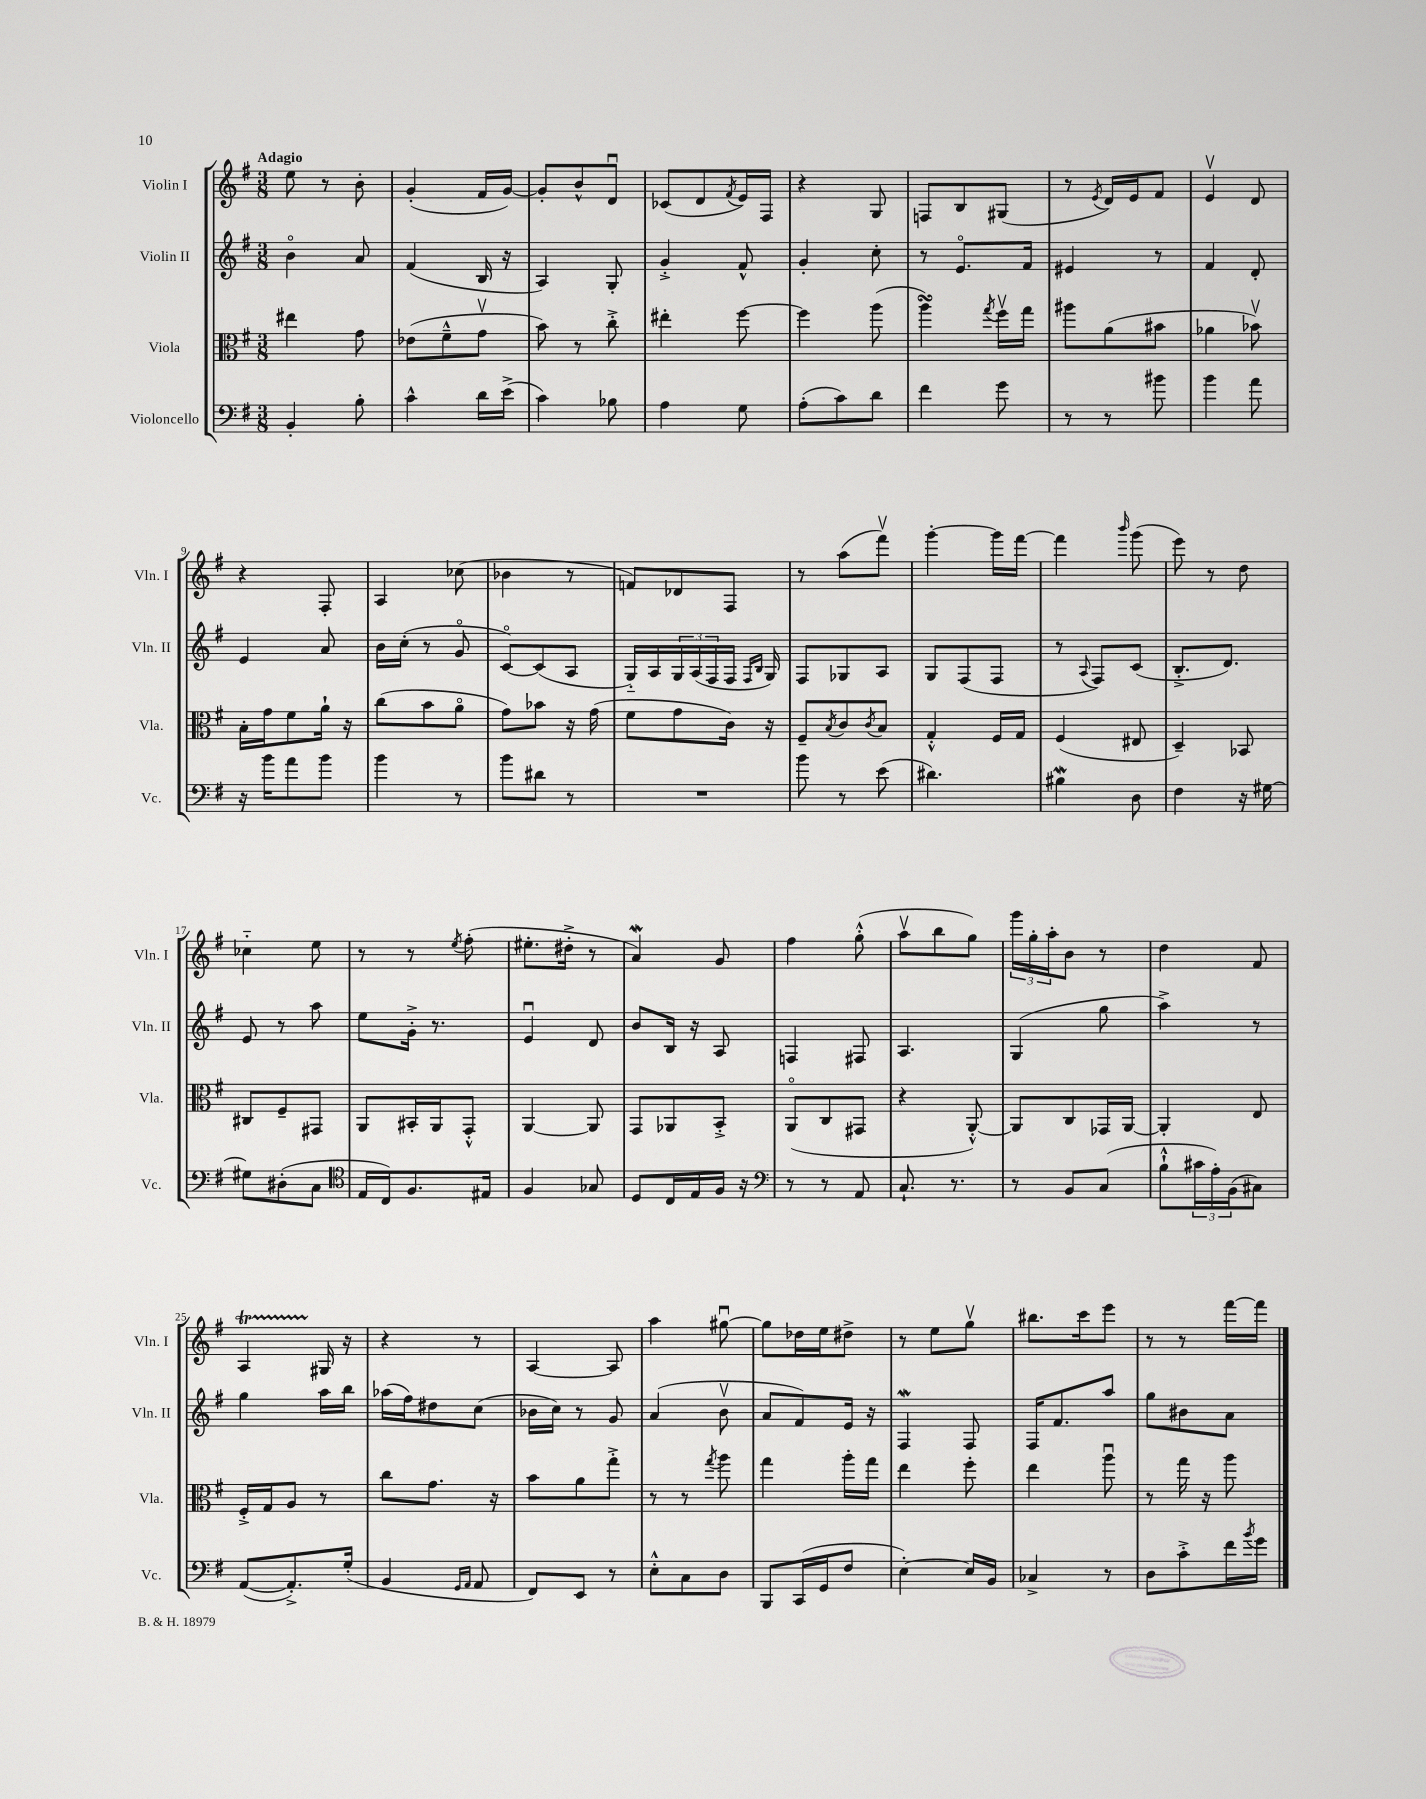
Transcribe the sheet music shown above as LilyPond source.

<<
\new StaffGroup <<
\new Staff = "s0" \with { instrumentName = "Violin I" shortInstrumentName = "Vln. I" } {
    \clef treble \key g \major \numericTimeSignature \time 3/8 \tempo "Adagio"
    e''8 r8 b'8-. |
    g'4-.( fis'16 g'16~) |
    g'8-. b'8-^ d'8\downbow |
    ces'8( d'8 \acciaccatura { fis'8 } e'16) fis16 |
    r4 g8 |
    f8 b8 gis8( |
    r8 \acciaccatura { e'8 } d'16) e'16 fis'8 |
    e'4\upbow d'8 |
    r4 fis8-. |
    a4 ces''8( |
    bes'4 r8 |
    f'8) des'8 fis8 |
    r8 a''8( fis'''8\upbow) |
    g'''4~-. g'''16 fis'''16~ |
    fis'''4 \grace { b'''16 } g'''8( |
    e'''8) r8 d''8 |
    ces''4-_ e''8 |
    r8 r8 \acciaccatura { e''8 } fis''8-.( |
    eis''8.-. dis''16-.-> r8 |
    a'4\mordent) g'8 |
    fis''4 g''8-.-^( |
    a''8\upbow b''8 g''8) |
    \tuplet 3/2 { g'''16 g''16-. a''16-. } b'8 r8 |
    d''4 fis'8 |
    a4\startTrillSpan gis16\stopTrillSpan r16 |
    r4 r8 |
    a4~ a8 |
    a''4 gis''8~\downbow |
    gis''8 des''16 e''16 dis''8-> |
    r8 e''8 g''8\upbow |
    bis''8. c'''16 e'''8 |
    r8 r8 fis'''16~ fis'''16 \bar "|." |
}
\new Staff = "s1" \with { instrumentName = "Violin II" shortInstrumentName = "Vln. II" } {
    \clef treble \key g \major \numericTimeSignature \time 3/8
    b'4\flageolet a'8 |
    fis'4( b16 r16 |
    a4) g8-. |
    g'4-.-> fis'8-^ |
    g'4-. c''8-. |
    r8 e'8.\flageolet fis'16 |
    eis'4 r8 |
    fis'4 d'8-. |
    e'4 a'8 |
    b'16 c''16-.( r8 g'8\flageolet |
    c'8~\flageolet) c'8( a8 |
    g16-_) a16 \tuplet 3/2 { g16 a16( fis16 } fis16 \grace { fis16 b16 } g16) |
    fis8 ges8 a8 |
    g8 fis8( fis8 |
    r8 \appoggiatura { a8 } fis8) c'8( |
    b8.-.-> d'8.) |
    e'8 r8 a''8 |
    e''8 g'16-.-> r8. |
    e'4\downbow d'8 |
    b'8 b16 r16 a8 |
    f4 fis8 |
    a4. |
    g4( g''8 |
    a''4->) r8 |
    g''4 a''16 b''16 |
    aes''16( fis''16) dis''8 c''8( |
    bes'16 c''16) r8 g'8 |
    a'4( b'8\upbow |
    a'8 fis'8) e'16 r16 |
    fis4\mordent fis8 |
    fis16 fis'8. a''8 |
    g''8 bis'8 a'8 \bar "|." |
}
\new Staff = "s2" \with { instrumentName = "Viola" shortInstrumentName = "Vla." } {
    \clef alto \key g \major \numericTimeSignature \time 3/8
    eis''4 g'8 |
    ees'8( fis'8---^ g'8\upbow |
    b'8) r8 c''8-.-> |
    eis''4-. fis''8~ |
    fis''4 a''8( |
    a''4\turn) \acciaccatura { g''8 } fis''16\upbow g''16 |
    ais''8 a'8( bis'8 |
    aes'4 bes'8\upbow) |
    b16-. g'16 fis'8 a'16-! r16 |
    c''8( b'8 a'8\flageolet |
    g'8) bes'8 r16 g'16( |
    fis'8 g'8 c'16) r16 |
    fis8-- \acciaccatura { b8 } c'8 \acciaccatura { c'8 } b8 |
    g4-.-^ fis16 g16 |
    fis4( eis8 |
    d4--) bes,8 |
    cis8 fis8-- gis,8 |
    a,8 bis,16-. a,16 g,8-.-^ |
    a,4~ a,8 |
    g,8 aes,8 b,8-.-> |
    a,8\flageolet( c8 gis,8 |
    r4 a,8~-.-^) |
    a,8 c8 ges,16 a,16~ |
    a,4-. e8 |
    fis16-.-> g16 a8 r8 |
    c''8 g'8. r16 |
    b'8 a'8 g''8-.-> |
    r8 r8 \acciaccatura { g''8 } a''8 |
    g''4 a''16-. g''16 |
    e''4 fis''8-. |
    e''4 a''8\downbow |
    r8 g''16 r16 a''8 \bar "|." |
}
\new Staff = "s3" \with { instrumentName = "Violoncello" shortInstrumentName = "Vc." } {
    \clef bass \key g \major \numericTimeSignature \time 3/8
    b,4-. b8-. |
    c'4-^ d'16 e'16->( |
    c'4) bes8 |
    a4 g8 |
    a8-.( c'8) d'8 |
    fis'4 g'8 |
    r8 r8 bis'8 |
    b'4 a'8 |
    r16 b'16 a'8 b'8 |
    b'4 r8 |
    b'8 dis'8 r8 |
    R4. |
    b'8 r8 e'8( |
    dis'4.) |
    bis4\mordent d8 |
    fis4 r16 gis16~ |
    gis8 dis8-.( c8 |
    \clef tenor e16 c16) fis8. eis16 |
    fis4 ges8 |
    d8 c16 e16 fis16 r16 |
    \clef bass r8 r8 a,8 |
    c8.-! r8. |
    r8 b,8 c8( |
    b8-!-^ \tuplet 3/2 { cis'16 a16-.) b,16( } cis8) |
    a,8~( a,8.-.->) g16-.( |
    b,4 \grace { g,16 a,16 } a,8 |
    fis,8) e,8 r8 |
    e8-.-^ c8 d8 |
    b,,8 c,16( g,16 fis8 |
    e4~-.) e16 b,16 |
    ces4-> r8 |
    d8 c'8-.-> fis'16 \acciaccatura { b'8 } g'16 \bar "|." |
}
>>
>>
